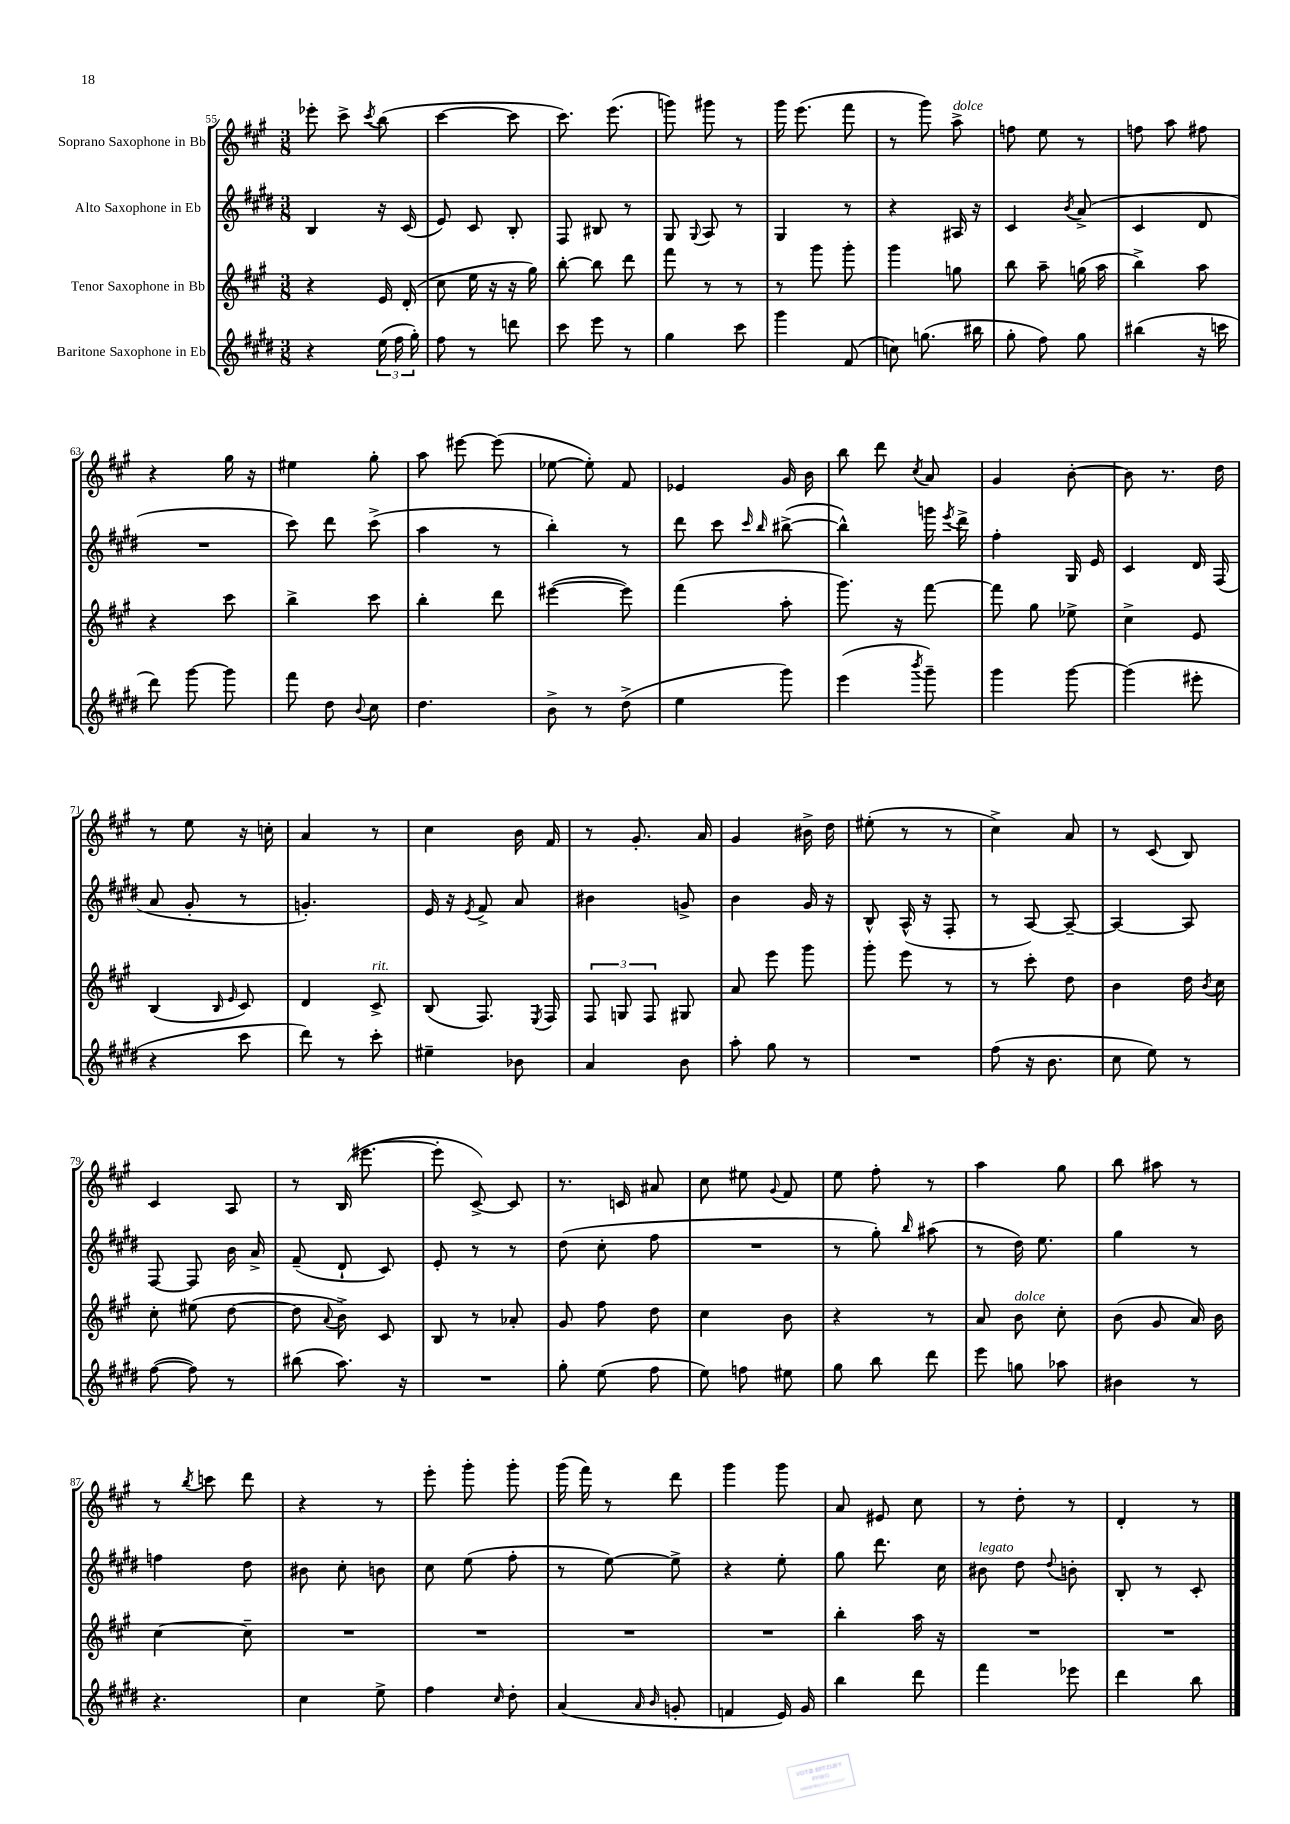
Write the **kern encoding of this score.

**kern	**kern	**kern	**kern
*staff4	*staff3	*staff2	*staff1
*clefG2	*clefG2	*clefG2	*clefG2
*k[f#c#g#d#]	*k[f#c#g#]	*k[f#c#g#d#]	*k[f#c#g#]
*M3/8	*M3/8	*M3/8	*M3/8
4r	4r	4B/	8eee-'\
.	.	.	8ccc#^\
.	.	.	8qccc#/
(24ee\	16e/	16r	(8bb\
24ff#\	.	.	.
.	(16d'/	(16c#/	.
24gg#'\)	.	.	.
=	=	=	=
8ff#\	8cc#\	8e/)	[4ccc#\
8r	16ee\	8c#/	.
.	16r	.	.
8ddd\	16r	8B'/	8ccc#\]
.	16gg#\)	.	.
=	=	=	=
8ccc#\	[8bb'\	8F#/	8.ccc#\)
8eee\	8bb\]	8B#/	.
.	.	.	(8.eee\
8r	8ddd\	8r	.
=	=	=	=
4gg#\	8fff#\	8G#/	8ggg\)
.	.	8qqG#/	.
.	8r	8A/	8ggg#\
8ccc#\	8r	8r	8r
=	=	=	=
4ggg#\	8r	4G#/	16ggg#\
.	.	.	(8.eee\
.	8ggg#\	.	.
(8f#/	8ggg#'\	8r	8fff#\
=	=	=	=
8cc\)	4ggg#\	4r	8r
(8.gg\	.	.	8ggg#\)
.	8gg\	16A#/	8aa^\
16bb#\	.	16r	.
=	=	=	=
8gg#'\	8bb\	4c#/	8ff\
8ff#\)	8aa~\	.	8ee\
.	.	8qb/	.
8gg#\	(16gg\	(8a^/	8r
.	16aa\	.	.
=	=	=	=
(4bb#\	4bb^\)	4c#/	8ff\
.	.	.	8aa\
16r	8aa\	8d#/	8ff#\
16ccc\	.	.	.
=	=	=	=
8ddd#\)	4r	4.r	4r
[8ggg#\	.	.	.
8ggg#\]	8ccc#\	.	16gg#\
.	.	.	16r
=	=	=	=
8fff#\	4bb^\	8ccc#\)	4ee#\
8dd#\	.	8ddd#\	.
8qqb/	.	.	.
8cc#\	8ccc#\	(8ccc#^\	8gg#'\
=	=	=	=
4.dd#\	4bb'\	4aa\	8aa\
.	.	.	[8eee#\
.	8ddd\	8r	(8eee#\]
=	=	=	=
8b^\	([4eee#\	4bb'\)	[8ee-\
8r	.	.	8ee-'\])
(8dd#^\	8eee#\])	8r	8f#/
=	=	=	=
4ee\	(4fff#\	8ddd#\	4e-/
.	.	8ccc#\	.
.	.	16qqccc#/	.
.	.	16qqbb/	.
8ggg#\)	8aa'\	([8bb#^\	16g#/
.	.	.	16b\
=	=	=	=
(4eee\	8.ggg#\)	4bb#^^\])	8bb\
.	.	.	8ddd\
.	16r	.	.
8qbbb/	.	.	8qcc#/
8ggg#~\)	[8fff#\	16ggg\	8a/
.	.	8qeee/	.
.	.	16ddd#^\	.
=	=	=	=
4ggg#\	8fff#\]	4ff#'\	4g#/
.	8gg#\	.	.
[8ggg#\	8ee-^\	16G#/	[8b'\
.	.	16e/	.
=	=	=	=
(4ggg#\]	4cc#^\	4c#/	8b\]
.	.	.	8.r
8eee#'\	8e/	16d#/	.
.	.	(16F#/	16dd\
=	=	=	=
4r	(4B/	8a/	8r
.	.	8g#'/	8ee\
.	16qqB/	.	.
.	16qqe/	.	.
8ccc#\	8c#/)	8r	16r
.	.	.	16cc'\
=	=	=	=
8ddd#\)	4d/	4.g'/)	4a/
8r	.	.	.
8ccc#'\	8c#^/	.	8r
=	=	=	=
4ee#~\	(8B/	16e/	4cc#\
.	.	16r	.
.	.	8qe/	.
.	8.F#/)	8f#^/	.
8b-\	.	8a/	16b\
.	8qE/	.	.
.	16F#/	.	16f#/
=	=	=	=
4a/	12F#/	4b#\	8r
.	12G/	.	.
.	.	.	8.g#'/
.	12F#/	.	.
8b\	8G#/	8g^/	.
.	.	.	16a/
=	=	=	=
8aa'\	8a/	4b\	4g#/
8gg#\	8eee\	.	.
8r	8ggg#\	16g#/	16b#^\
.	.	16r	16dd\
=	=	=	=
4.r	8ggg#'\	8B^^/	(8ee#'\
.	8eee\	(16A^^/	8r
.	.	16r	.
.	8r	8F#'/	8r
=	=	=	=
(8ff#\	8r	8r	4cc#^\)
16r	8ccc#'\	[8A/)	.
8.b\	.	.	.
.	8dd\	8A~/_	8a/
=	=	=	=
8cc#\	4b\	4A/_	8r
8ee\)	.	.	(8c#/
8r	16dd\	8A/]	8B/)
.	8qb/	.	.
.	16cc#\	.	.
=	=	=	=
([8ff#\	8cc#'\	[8F#/	4c#/
8ff#\])	(8ee#\	8F#/]	.
8r	[8dd\	16b\	8A/
.	.	16a^/	.
=	=	=	=
(8bb#\	8dd\]	(8f#~/	8r
.	8qqa/	.	.
8.aa\)	8b^\)	8d#`/	(16B/
.	.	.	[8.eee#\
.	8c#/	8c#/)	.
16r	.	.	.
=	=	=	=
4.r	8B/	8e'/	8eee#'\]
.	8r	8r	[8c#^/)
.	8a-'/	8r	8c#/]
=	=	=	=
8gg#'\	8g#/	(8dd#\	8.r
(8ee\	8ff#\	8cc#'\	.
.	.	.	16c/
8ff#\	8dd\	8ff#\	8a#/
=	=	=	=
8ee\)	4cc#\	4.r	8cc#\
8ff\	.	.	8ee#\
.	.	.	8qqg#/
8ee#\	8b\	.	8f#/
=	=	=	=
8gg#\	4r	8r	8ee\
8bb\	.	8gg#'\)	8ff#'\
.	.	16qqbb/	.
8ddd#\	8r	(8aa#\	8r
=	=	=	=
8eee\	8a/	8r	4aa\
8gg\	8b\	16dd#\)	.
.	.	8.ee\	.
8aa-\	8cc#'\	.	8gg#\
=	=	=	=
4b#\	(8b\	4gg#\	8bb\
.	8g#/	.	8aa#\
8r	16a/)	8r	8r
.	16b\	.	.
=	=	=	=
4.r	[4cc#\	4ff\	8r
.	.	.	8qbb/
.	.	.	8ccc\
.	8cc#~\]	8dd#\	8ddd\
=	=	=	=
4cc#\	4.r	8b#\	4r
.	.	8cc#'\	.
8ee^\	.	8b\	8r
=	=	=	=
4ff#\	4.r	8cc#\	8eee'\
.	.	(8ee\	8ggg#'\
16qqcc#/	.	.	.
8dd#'\	.	8ff#'\	8ggg#'\
=	=	=	=
(4a/	4.r	8r	(16ggg#\
.	.	.	16fff#\)
.	.	[8ee\)	8r
16qqa/	.	.	.
16qqb/	.	.	.
8g'/	.	8ee^\]	8ddd\
=	=	=	=
4f/	4.r	4r	4ggg#\
16e/)	.	8ee'\	8ggg#\
16g#/	.	.	.
=	=	=	=
4bb\	4bb'\	8gg#\	8a/
.	.	8.ddd#\	8e#/
8ddd#\	16aa\	.	8cc#\
.	16r	16cc#\	.
=	=	=	=
4fff#\	4.r	8b#\	8r
.	.	8dd#\	8dd'\
.	.	8qqdd#/	.
8eee-\	.	8b'\	8r
=	=	=	=
4ddd#\	4.r	8B'/	4d'/
.	.	8r	.
8bb\	.	8c#'/	8r
==	==	==	==
*-	*-	*-	*-
